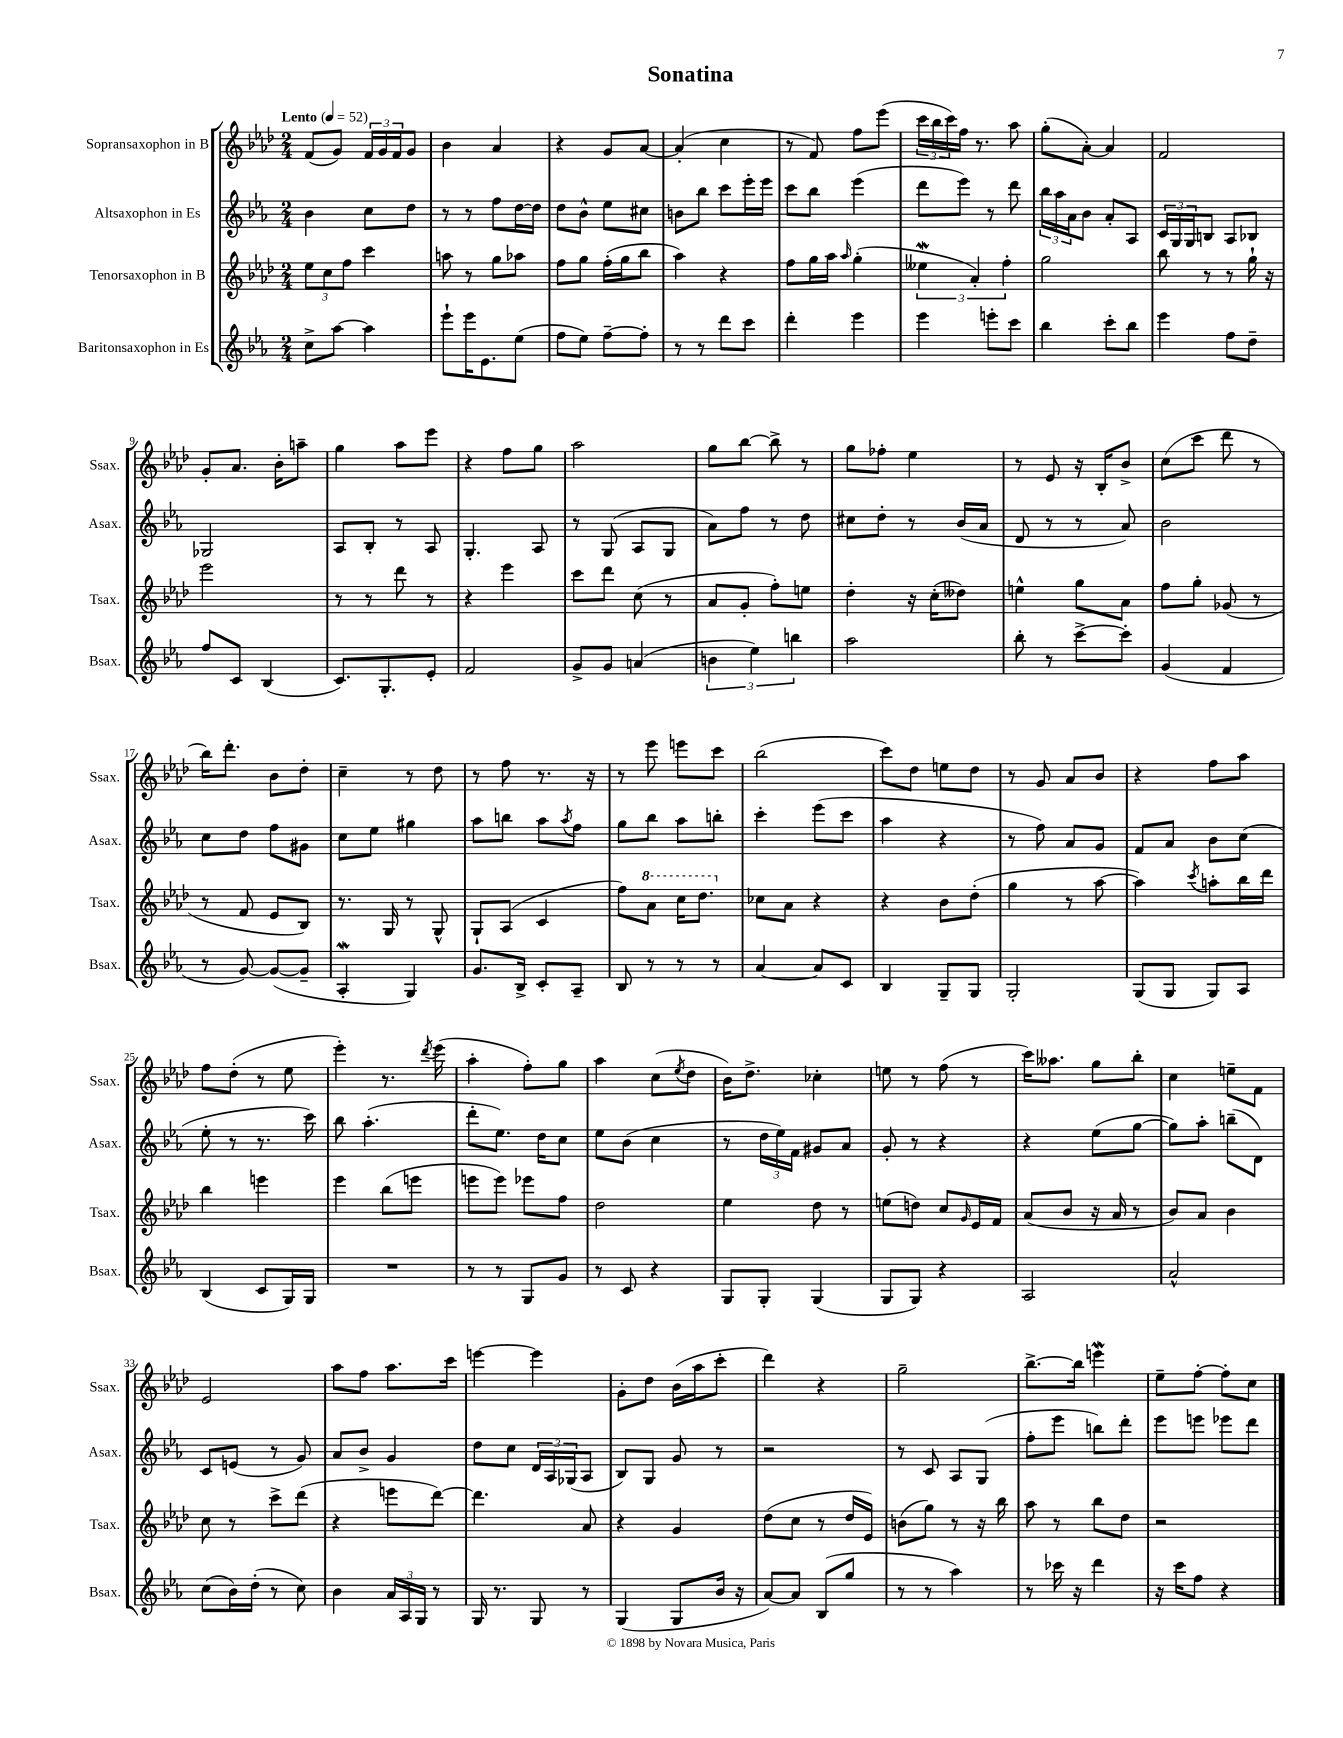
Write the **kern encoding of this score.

**kern	**kern	**kern	**kern
*staff4	*staff3	*staff2	*staff1
*clefG2	*clefG2	*clefG2	*clefG2
*k[b-e-a-]	*k[b-e-a-d-]	*k[b-e-a-]	*k[b-e-a-d-]
*M2/4	*M2/4	*M2/4	*M2/4
*MM52	*MM52	*MM52	*MM52
8cc^	12ee-	4b-	(8f
.	12cc	.	.
[8aa-	.	.	8g)
.	12ff	.	.
4aa-]	4ccc	8cc	24f
.	.	.	24g
.	.	.	24f
.	.	8dd	8g
=	=	=	=
8eee-`	8aa	8r	4b-
16eee-	8r	8r	.
8.e-	.	.	.
.	8gg	8ff	4a-
(8ee-	8aa-	[16dd	.
.	.	16dd]	.
=	=	=	=
8ff	8ff	8dd	4r
8ee-)	8gg	8b-^^	.
[8ff~	(16ff'	8ee-	8g
.	16gg	.	.
8ff']	8bb-	8cc#	[8a-
=	=	=	=
8r	4aa-)	8b	(4a-']
8r	.	8bb-	.
8ddd	4r	8ccc	4cc
8ccc	.	16eee-'	.
.	.	16eee-	.
=	=	=	=
4ddd'	8ff	8ccc	8r
.	16gg	8bb-	8f)
.	16aa-	.	.
.	16qqaa-	.	.
4eee-	(4gg'	(4eee-	8ff
.	.	.	(8eee-
=	=	=	=
4eee-	6ee--	8ddd	24ccc
.	.	.	24bb-
.	.	.	24ccc)
.	.	8eee-)	16ff
.	6a-')	.	.
.	.	.	8.r
8eee'	.	8r	.
.	6ff'	.	.
8ccc	.	8ddd	8aa-
=	=	=	=
4bb-	2gg	24bb-	(8gg'
.	.	24aa-	.
.	.	24a-	.
.	.	8b-	[8a-')
8ccc'	.	8a-'	4a-]
8bb-	.	8A-	.
=	=	=	=
4eee-	8bb-	24c	2f
.	.	24G	.
.	.	24G	.
.	8r	8B	.
8ff	8r	8A-	.
8dd~	16gg`	8B-	.
.	16r	.	.
=	=	=	=
8ff	2eee-	2G-	8g'
8c	.	.	8.a-
(4B-	.	.	.
.	.	.	16b-'
.	.	.	8aa~
=	=	=	=
8.c)	8r	8A-	4gg
.	8r	8B-'	.
8.G'	.	.	.
.	8ddd-	8r	8aa-
8e-'	8r	8A-	8eee-
=	=	=	=
2f	4r	4.G'	4r
.	4eee-	.	8ff
.	.	8A-	8gg
=	=	=	=
8g^	8ccc	8r	2aa-
8g	8ddd-	(8G	.
(4a	(8cc	8A-	.
.	8r	8G	.
=	=	=	=
6b	8a-	8a-)	8gg
.	8g'	8ff	[8bb-
6ee-)	.	.	.
.	8ff')	8r	8bb-^]
6bb	.	.	.
.	8ee	8dd	8r
=	=	=	=
2aa-	4dd-'	8cc#	8gg
.	.	8dd'	8ff-'
.	16r	8r	4ee-
.	(16cc'	.	.
.	8dd--)	(16b-	.
.	.	16a-	.
=	=	=	=
8bb-'	4ee^^	8d	8r
8r	.	8r	8e-
[8ccc^	8gg	8r	16r
.	.	.	16B-'
8ccc']	8a-	8a-)	8b-^
=	=	=	=
(4g	8ff	2b-	(8cc
.	8gg'	.	8ccc
4f	(8g-	.	8ddd-
.	8r	.	8r
=	=	=	=
8r	8r	8cc	16bb-)
.	.	.	8.ddd-'
[8g)	8f	8dd	.
(8g_	8e-	8ff	8b-
8g~]	8B-)	8g#	8dd-'
=	=	=	=
4A-'	8.r	8cc	4cc~
.	.	8ee-	.
.	16G	.	.
4G)	8r	4gg#	8r
.	8G^^	.	8dd-
=	=	=	=
8.g	8G`	8aa-	8r
.	(8A-	8bb	8ff
16B-^	.	.	.
8c'	4c	8aa-	8.r
.	.	8qaa-	.
8A-~	.	8ff	.
.	.	.	16r
=	=	=	=
8B-	8ff)	8gg	8r
8r	8aa-	8bb-	8eee-
8r	16ccc	8aa-	8eee
.	8.ddd-	.	.
8r	.	8bb'	8ccc
=	=	=	=
[4a-	8cc-	4ccc'	(2bb-
.	8a-	.	.
8a-]	4r	(8eee-	.
8c	.	8ccc	.
=	=	=	=
4B-	4r	4aa-	8ccc)
.	.	.	8dd-
8G~	8b-	4r	8ee
8G	(8dd-'	.	8dd-
=	=	=	=
2G'	4gg	8r	8r
.	.	8ff)	8g
.	8r	8a-	8a-
.	[8aa-	8g	8b-
=	=	=	=
(8G	4aa-])	8f	4r
8G	.	8a-	.
.	8qccc	.	.
8G)	8aa'	8b-	8ff
8A-	16bb-	(8cc	8aa-
.	16ddd-	.	.
=	=	=	=
(4B-	4bb-	8ee-'	8ff
.	.	8r	(8dd-'
8c	4eee	8.r	8r
16G)	.	.	8ee-
16G	.	16ccc)	.
=	=	=	=
2r	4eee-	8bb-	4eee-')
.	.	(4.aa-'	.
.	(8bb-	.	8.r
.	8eee	.	.
.	.	.	8qddd-
.	.	.	(16eee-
=	=	=	=
8r	8eee	8ddd'	4aa-'
8r	8eee)	8.ee-)	.
8G	8eee-	.	8ff')
.	.	16dd	.
8g	8ff	8cc	8gg
=	=	=	=
8r	2dd-	8ee-	4aa-
8c	.	(8b-	.
4r	.	4cc	(8cc
.	.	.	8qee-
.	.	.	8dd-
=	=	=	=
8G	4ee-	8r	16b-)
.	.	.	8.dd-^
8G'	.	24dd	.
.	.	24ee-)	.
.	.	24f	.
(4G	8dd-	8g#	4cc-'
.	8r	8a-	.
=	=	=	=
8G	(8ee	8g'	8ee
8G)	8dd)	8r	8r
4r	8cc	4r	(8ff
.	16qqg	.	.
.	16e-	.	8r
.	16f	.	.
=	=	=	=
2A-	(8a-	4r	16ccc)
.	.	.	8.aa--
.	8b-	.	.
.	16r	(8ee-	8gg
.	16a-	.	.
.	8r	[8gg	8bb-'
=	=	=	=
2a-^^	8b-)	8gg])	4cc
.	8a-	8aa-'	.
.	4b-	(8bb~	8ee~
.	.	8d)	8f
=	=	=	=
(8cc	8cc	8c	2e-
16b-)	8r	(8e	.
(16dd'	.	.	.
8r	8ccc^	8r	.
8cc)	(8ddd-	8g)	.
=	=	=	=
4b-	4r	8a-	8aa-
.	.	8b-^	8ff
24a-	8eee	4g	8.aa-
24A-	.	.	.
24G	.	.	.
8r	[8ddd-)	.	.
.	.	.	16ccc
=	=	=	=
16G	4.ddd-]	8dd	[4eee
8.r	.	.	.
.	.	8cc	.
8G	.	24d	4eee]
.	.	24A-	.
.	.	(24G-	.
8r	8a-	8A-	.
=	=	=	=
(4G	4r	8B-)	8g'
.	.	8G	8dd-
8G	4g	8g	(16b-
.	.	.	16aa-
16b-	.	8r	8ccc'
16r	.	.	.
=	=	=	=
[8a-)	(8dd-	2r	4ddd-)
8a-]	8cc	.	.
(8B-	8r	.	4r
8gg	16dd-	.	.
.	16e-)	.	.
=	=	=	=
8r	(8b	8r	2gg~
8r	8gg)	8c	.
4aa-)	8r	8A-	.
.	16r	(8G	.
.	16bb-	.	.
=	=	=	=
8r	8aa-	8ff'	[8.bb-^
16ccc-	8r	8eee-	.
16r	.	.	16bb-]
4ddd	8bb-	8bb)	4eee
.	8dd-	8ddd'	.
=	=	=	=
16r	2r	8eee-	8ee-~
16ccc	.	.	.
8ff	.	8eee	[8ff'
4r	.	8eee-	8ff']
.	.	8ddd	8cc
==	==	==	==
*-	*-	*-	*-
